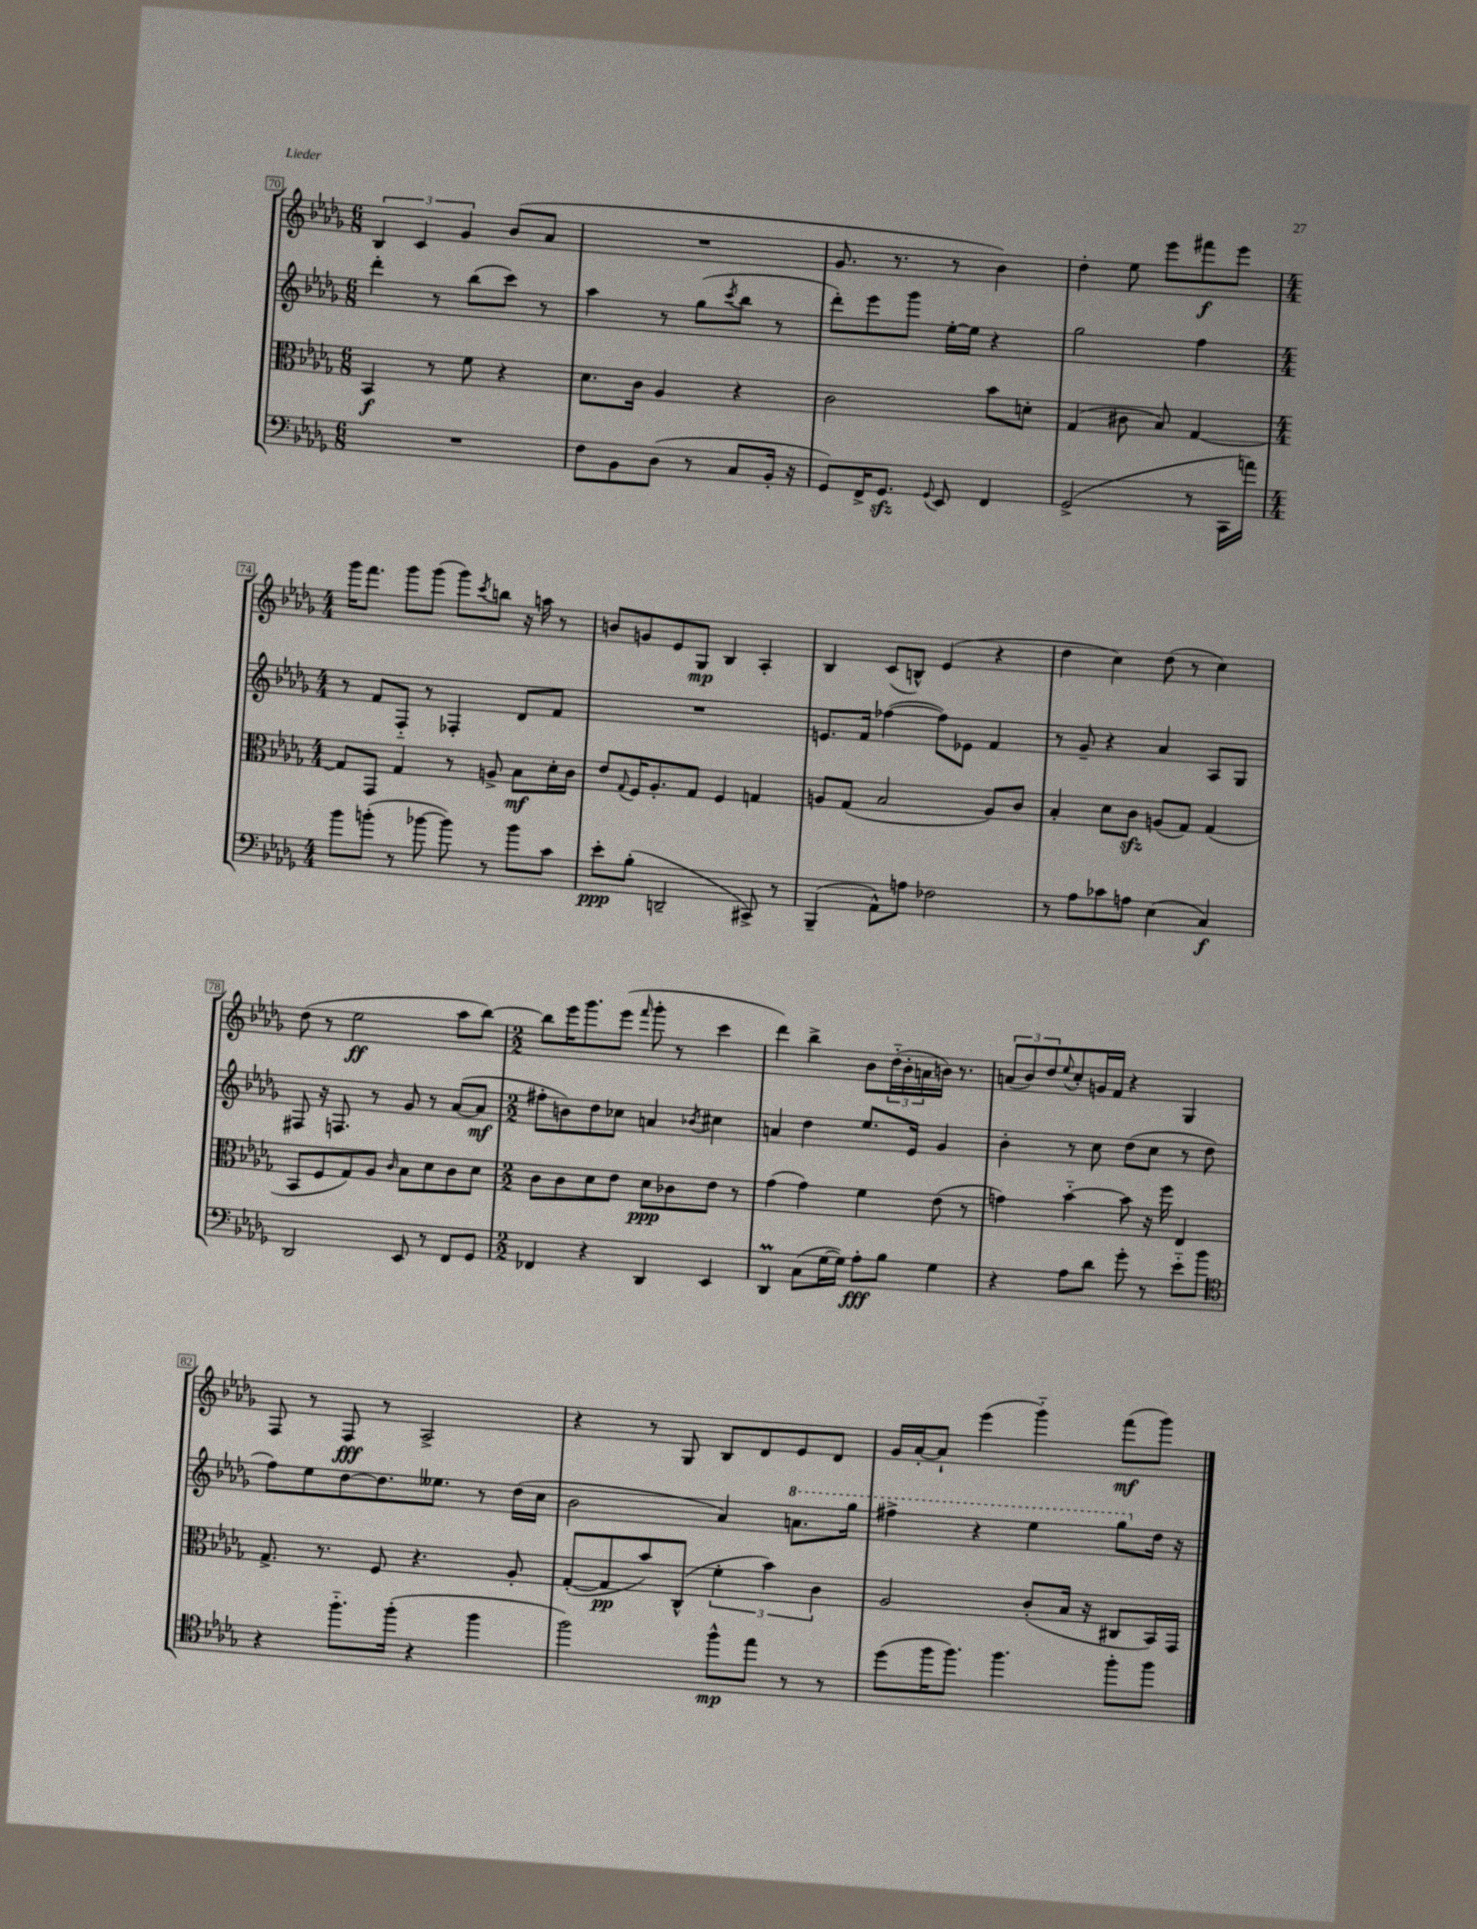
<<
\new StaffGroup <<
\new Staff = "s0" {
    \clef treble \key des \major \numericTimeSignature \time 6/8
    \tuplet 3/2 { bes4 c'4 ges'4 } bes'8( aes'8 |
    R2. |
    ges'8. r8. r8 bes'4) |
    des''4-. ees''8 ees'''8 fis'''8\f ees'''8 |
    \numericTimeSignature \time 4/4 ges'''16 f'''8. ges'''8 ges'''8( ges'''8) \acciaccatura { c'''8 } b''8 r16 a''16 r8 |
    b'8 g'8 ees'8 ges8\mp bes4 aes4-. |
    bes4 c'8( b8-^) ees'4( r4 |
    des''4 c''4) des''8( r8 c''4) |
    des''8( r8 ees''2\ff aes''8 bes''8~) |
    \numericTimeSignature \time 2/2 bes''8 ees'''16 ges'''8. ees'''8( \grace { f'''16 } ges'''8-. r8 c'''4 |
    des'''4) bes''4-> bes'8 \tuplet 3/2 { des''16-_( bes'16-. a'16 } b'16) r8. |
    \tuplet 3/2 { a'8( bes'8) des''8 } \appoggiatura { ees''8 } c''8-. g'16 f'16 r4 ges4 |
    f8 r8 f8\fff r8 aes2-> |
    r4 r8 ges8 bes8 des'8 ees'8 des'8 |
    ges'16 aes'16~-. aes'8-! ees'''4( ges'''4-_) f'''8\mf( ges'''8) \bar "|." |
}
\new Staff = "s1" {
    \clef treble \key des \major \numericTimeSignature \time 6/8
    des'''4-. r8 bes''8( c'''8) r8 |
    aes''4 r8 ges''8( \acciaccatura { c'''8 } bes''8 r8 |
    des'''8-.) ees'''8 ges'''8 ees''16~-. ees''16 r4 |
    ges''2 f''4 |
    \numericTimeSignature \time 4/4 r8 f'8 f8-_ r8 fes4-. des'8 f'8 |
    R1 |
    e'8. f'16 fes''4~( fes''8) ees'8 f'4 |
    r8 ges'8-- r4 aes'4 aes8 ges8 |
    fis8 r16 f8. r8 ges'8 r8 aes'8~( aes'8\mf |
    \numericTimeSignature \time 2/2 fis''8-. b'8) des''8 ces''8 a'4 \acciaccatura { bes'8 } cis''4 |
    a'4 des''4 ees''8. ees'16 ges'4 |
    bes'4-. r8 c''8 des''8( c''8 r8 des''8 |
    f''8) ees''8 des''8~ des''8. eeses''8. r8 des''16( c''16 |
    bes'2 aes'4) \ottava #1 a''8. ges'''16 |
    fis'''4-> r4 ees'''4 ges'''8 \ottava #0 des''16 r16 \bar "|." |
}
\new Staff = "s2" {
    \clef alto \key des \major \numericTimeSignature \time 6/8
    bes,4\f r8 f'8 r4 |
    des'8. c'16 aes4 r4 |
    c'2 bes'8 d'8-. |
    ges4( cis'8 bes8) ges4~ |
    \numericTimeSignature \time 4/4 ges8 ges,8 ges4 r8 a8-> bes8\mf des'16-. c'16 |
    ees'8 \appoggiatura { ges8 } f16 aes8.-. ges8 f4 g4 |
    a8 ges8( bes2 a8) c'8 |
    bes4-. des'8 c'8\sfz a8( ges8) ges4( |
    bes,8 f8 ges8) aes8 \grace { c'16 } bes8 des'8 c'8 des'8 |
    \numericTimeSignature \time 2/2 c'8 c'8 des'8 ees'8 des'8\ppp ces'8 ees'8 r8 |
    ges'4( ges'4) f'4 ees'8( r8 |
    g'4) bes'4~-_ bes'8 r16 f''16 ees4 |
    ges8.-> r8. f8 r4. aes8-. |
    ges8~-.( ges8\pp bes'8) c8-^( \tuplet 3/2 { f'4-. bes'4) c'4 } |
    aes2 c'8-.( bes16 r16 cis8 bes,16) ges,16 \bar "|." |
}
\new Staff = "s3" {
    \clef bass \key des \major \numericTimeSignature \time 6/8
    R2. |
    f8 bes,8 des8( r8 c8 bes,16-. r16 |
    ges,8) f,16-> ges,8.\sfz \appoggiatura { ges,8 } ees,8 f,4 |
    ges,2->( r8 c,16 a'16) |
    \numericTimeSignature \time 4/4 bes'8 b'8-.( r8 bes'8~ bes'8) r8 bes'8 c'8 |
    ees'8-.\ppp bes8-.( d,2-- cis,8->) r8 |
    bes,,4--( aes,8-^) a8 fes2 |
    r8 aes8 ces'8 a8 ees4( c4\f) |
    des,2 ees,8 r8 f,8 ges,8 |
    \numericTimeSignature \time 2/2 fes,4 r4 des,4 ees,4 |
    des,4\prall c8( ges16~ ges16) aes8-.\fff bes8 ges4 |
    r4 aes8 des'8 ges'8-. r8 ees'8-_ bes'8 |
    \clef tenor r4 f''8.-_ f''16-.( r4 f''4 |
    f''2) f''8-^\mp ees''8 r8 r8 |
    des''8( f''16 f''8.) f''4. f''8-. f''8 \bar "|." |
}
>>
>>
\layout { \context { \Score currentBarNumber = #70 \override BarNumber.stencil = #(make-stencil-boxer 0.1 0.3 ly:text-interface::print) } }
